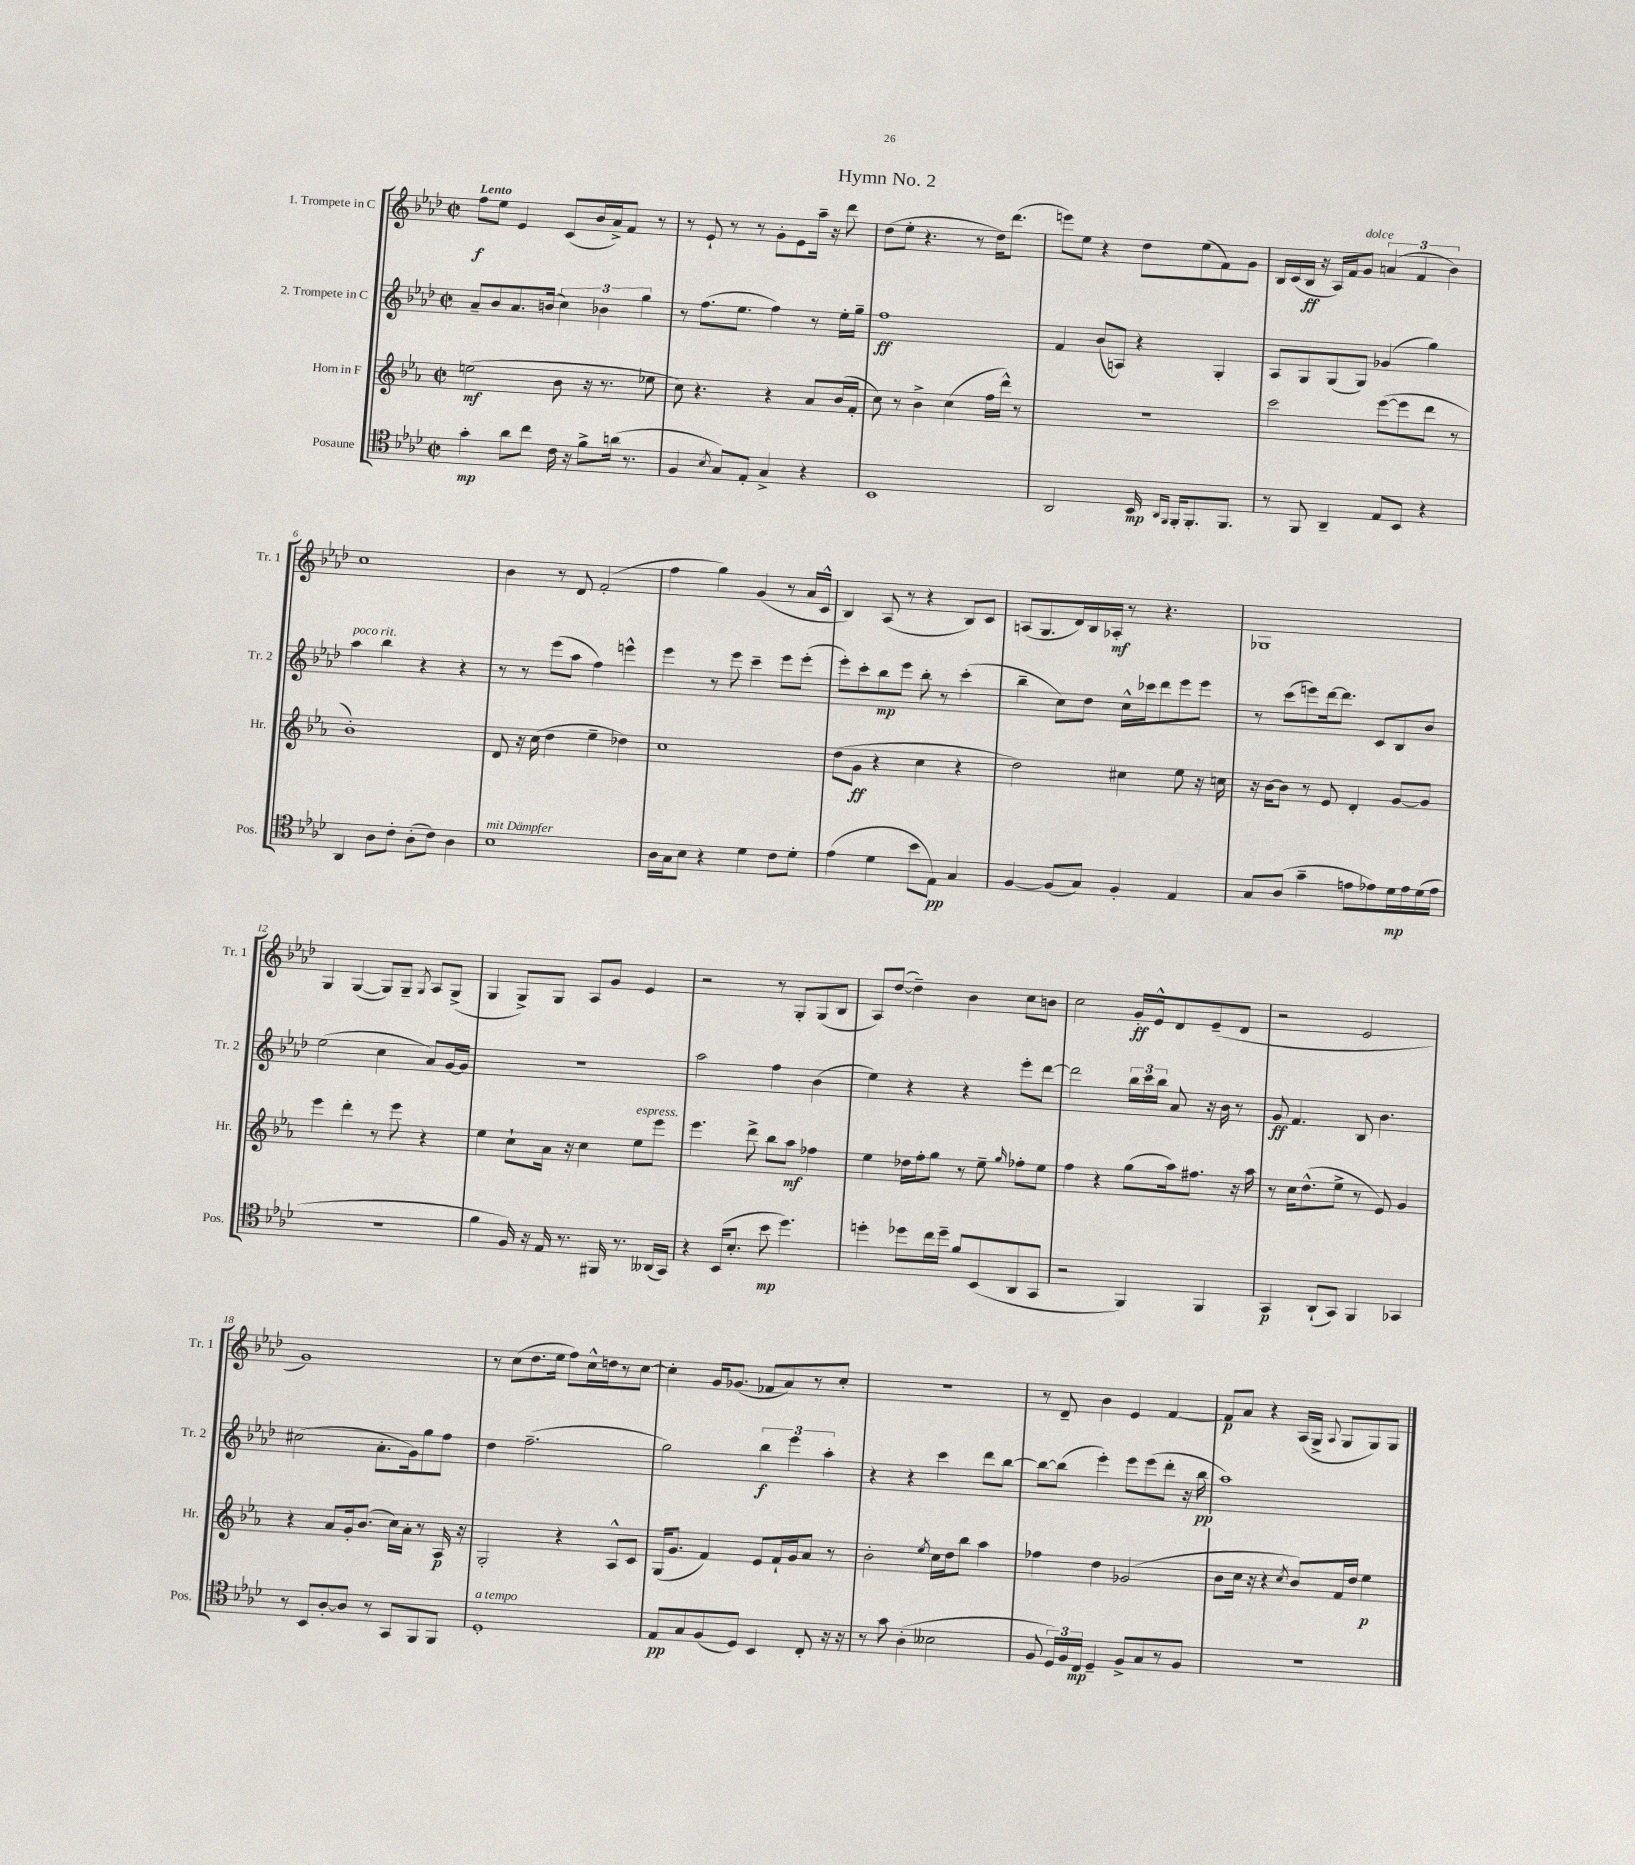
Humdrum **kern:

**kern	**kern	**kern	**kern
*staff4	*staff3	*staff2	*staff1
*clefC4	*clefG2	*clefG2	*clefG2
*k[b-e-a-d-]	*k[b-e-a-]	*k[b-e-a-d-]	*k[b-e-a-d-]
*M2/2	*M2/2	*M2/2	*M2/2
*met(c|)	*met(c|)	*met(c|)	*met(c|)
4g'\	(2ee\	8a-~/L	8ff\L
.	.	8b-/	8ee-\J
8a-\L	.	8.a-/	4e-/
8cc\J	.	.	.
.	.	(16b/Jk	.
16c\	8b-\	6cc\)	(8c/L
16r	.	.	.
8f^\L	16r	.	16b-/L
.	.	6b-\	.
.	8.r	.	16a-^/J)
(16a\Jk	.	.	8f/J
8.r	.	.	.
.	.	6gg\	.
.	8ee-\	.	8r
=	=	=	=
4F/	8cc\)	8r	8r
.	4.r	(8.ff\L	8e-`/
8qB-/	.	.	.
8G/L)	.	.	8r
.	.	8.ee-\J	.
8E-'/J	.	.	8r
4G^/	4r	4ff\)	8g'\L
.	.	.	8e-\
4r	8a-/L	8r	16aa-~\Jk
.	.	.	16r
.	(16b-/L	16ee-'\LL	8ddd-\
.	16f'/JJ	16gg~\JJ	.
=	=	=	=
1BB-	8cc\)	1ff	(8dd-\L
.	8r	.	8ee-'\J
.	4b-^\	.	4.r
.	(4cc\	.	.
.	.	.	8r
.	16ff\LL	.	16dd-\LK)
.	16ddd^^\JJ)	.	(8.ddd-\J
.	8r	.	.
=	=	=	=
2AA-/	1r	4f/	8eee\L)
.	.	.	8ee-\J
.	.	(8b-/L	4r
.	.	8A/J)	.
16BB-/	.	4r	8dd-\L
16qqAA-/LL	.	.	.
16qqFF/JJ	.	.	.
16FF'/LK	.	.	.
8.FF'/	.	.	(8ee-\
.	.	4G'/	8f\)
8.FF/J	.	.	.
.	.	.	8g\J
=	=	=	=
8r	2ccc\	8A-/L	16B-/LL
.	.	.	(16c/
8FF/	.	8G/	16B-/JJ
.	.	.	16r
4AA-~/	.	(8G/	16A-/LL)
.	.	.	16f/J
.	.	8G/J)	8g/J
8E-/L	([8eee-\L	(4g-/	(6a/
8BB-/J	8eee-\]	.	.
.	.	.	6f/
4r	8ddd\J	4gg\)	.
.	.	.	6b-\)
.	8r	.	.
=	=	=	=
4AA-/	1b-')	4aa-\	1cc
8A-\L	.	4bb-\	.
8c'\J	.	.	.
(8A-'\L	.	4r	.
8c\J)	.	.	.
4A-\	.	4r	.
=	=	=	=
1B-	8d/	8r	4b-\
.	16r	8r	.
.	(16cc\	.	.
.	4dd\	(8eee-\L	8r
.	.	8aa-\J	8d-/
.	4ee-~\	4ff\)	(2f'/
.	4dd-\)	4eee^^\	.
=	=	=	=
16A-\LL	1cc	4eee-\	4ff\
16G\J	.	.	.
8B-\J	.	.	.
4r	.	8r	4gg\)
.	.	8eee-\	.
4d-\	.	4ccc~\	(4g/
8c\L	.	8eee-\L	8r
8d-'\J	.	(8eee-'\J	16a-/LL
.	.	.	16c^^/JJ
=	=	=	=
(4e-\	(8dd\L	8eee-'\L)	4B-/)
.	8g\J	8ccc'\	.
4d-\	4r	8bb-\	(8A-/
.	.	8eee-\J	8r
8b-\L	4cc\	8bb-'\	4r
8E-\J)	.	8r	.
4G/	4r	(4ccc'\	8B-/L)
.	.	.	8c/J
=	=	=	=
[4F/	2dd\)	4bb-~\	(8A/L
.	.	.	8.G/
(8F/]L	.	8cc\L)	.
.	.	.	16d-/L)
8G/J)	.	8dd-\J	16B-/
.	.	.	16A-'/JJ
4F'/	4cc#\	16cc^^\LL	8r
.	.	16ccc-\J	.
.	.	8ddd-\	4.r
4E-/	8ee-\	8eee-\	.
.	16r	8eee-\J	.
.	16cc\	.	.
=	=	=	=
8G/L	16r	8r	1G-
.	[16b-\LK	.	.
(8A-/J	8b-\]J	(8ccc\L	.
4g~\	8r	8eee\)	.
.	8e-/	[16ddd-\k	.
.	.	8.ddd-\]J	.
8e\L	4d'/	.	.
8e-\)	.	8c/L	.
16d-\L	[8g/L	8B-/	.
16e-\	.	.	.
(16d-\	8g/]J	8b-/J	.
16e-\JJ	.	.	.
=	=	=	=
1r	4eee-\	(2ee-\	4G/
.	4ddd'\	.	([4G/
.	8r	4cc\	8G/]L)
.	8eee-\	.	8G~/J
.	.	.	8qG/
.	4r	8a-/L)	8A-/L
.	.	[16g/L	(8G^/J
.	.	16g/]JJ	.
=	=	=	=
4f\	4ee-\	1r	4G/
16F/)	8cc`\L	.	8G^/L)
16r	.	.	.
16E-/	16a-\Jk	.	8G/J
8.r	16r	.	.
.	4cc\	.	8A-/L
16FF#/	.	.	8g/J
8.r	.	.	.
.	8ee-\L	.	4e-/
(16AA--/LL	8eee-\J	.	.
16GG/JJ)	.	.	.
=	=	=	=
4r	4.eee-\	2aa-\	2r
(16BB-/LK	.	.	.
8.B-'/J	.	.	.
.	8ddd^\	.	.
8b-\	8bb-\L	4ff\	8r
4.dd-\)	8aa-\J	.	8G'/L
.	4ff-\	(4b-\	(8G/
.	.	.	8B-/J
=	=	=	=
4dd'\	4ee-\	4ee-\)	8A-/L)
.	.	.	([8dd-/J
8dd-\L	16dd-\LL	4r	4dd-~\])
.	16ff'\J	.	.
16cc\L	8gg\J	.	.
16dd-~\JJ	.	.	.
8f/L	8r	4r	4b-\
(8BB-/	8ee-~\	.	.
.	16qqgg/	.	.
8AA-/	8ff-'\L	8eee-'\L	8cc\L
8GG/J	8ee-\J	[8ddd-\J	8b\J
=	=	=	=
2r	4ff\	2ddd-\]	2cc\
.	4r	.	.
4FF/)	(8gg\L	24bb-\LL	16g'/LL
.	.	24ccc\	.
.	.	.	16e-^^/J
.	.	24bb-\JJ	.
.	16aa-\k)	8a-/	8d-/
.	8.ff#\J	.	.
4FF/	.	16r	(8e-~/
.	.	16b-\	.
.	16r	8r	8d-/J
.	16aa-\	.	.
=	=	=	=
4GG/	8r	8g/	2r
.	16cc\LK	4.f/	.
.	(8.dd^^\	.	.
(8AA-`/L	.	.	.
8GG/J)	8ee-^\J	.	.
4FF/	8r	8B-/	2e-/
.	8e-/)	4.b-\	.
4GG-/	4g/	.	.
=	=	=	=
8r	4r	(2cc#\	1g)
8BB-/L	.	.	.
[8A-'/	8a-/L	.	.
8A-/]J	16g'/k	.	.
.	(8.b-/J	.	.
8r	.	8.a-'\L	.
8GG/L	16cc\LL)	.	.
.	16a-'\JJ	16g\k)	.
8FF/	8r	8gg\	.
8FF/J	16A-/	8ff\J	.
.	16r	.	.
=	=	=	=
1D-'	2G'/	4dd-\	8r
.	.	.	(8cc\L
.	.	(2.ff~\	8.dd-\
.	.	.	16ee-\Jk
.	4r	.	8ff\L)
.	.	.	16cc^^\L
.	.	.	16dd\J
.	8A-^^/L	.	8r
.	8c/J	.	[8cc\J
=	=	=	=
8E-/L	(16G/LK	2gg\)	4cc'\]
.	8.g/J	.	.
8G/	.	.	.
(8F/	4f/)	.	16g/LK
.	.	.	(8.g-/J
8D-/J)	.	.	.
4BB-/	8e-/L	6bb-\	8f-/L
.	16f`/L	.	8a-/)
.	.	6eee-\	.
.	16g/J	.	.
8C'/	8a-/J	.	8r
.	.	6aa-'\	.
16r	8r	.	8cc'/J
16r	.	.	.
=	=	=	=
8r	2b-'\	4r	1r
8g\	.	.	.
(4A-'\	.	4r	.
.	8qee-/	.	.
2B--\	16cc\LL	4ccc\	.
.	16dd\J	.	.
.	8bb-\J	.	.
.	4aa-\	8ddd-\L	.
.	.	[8bb-\J	.
=	=	=	=
8F/	4ff-\	8bb-\_L	8r
24D-/LL)	.	(8bb-\]J	8d-~/
24F/	.	.	.
24C/JJ	.	.	.
4D-~/	4dd\	4eee-'\)	4b-\
8F^/L	(2g-/	8eee-\L	4e-/
8G/	.	(8eee-\	.
8r	.	8ddd-'\J	[4f/
8F/J	.	16r	.
.	.	16bb-\	.
=	=	=	=
1r	8b-\L	1aa-)	8f/]L
.	16cc\Jk	.	8a-/J
.	16r	.	.
.	4r	.	4r
.	8qcc/	.	.
.	8b-/L)	.	(16A-/LL
.	.	.	16G^/JJ
.	.	.	8qqA-/
.	16f/L	.	8G/L
.	16dd/JJ	.	.
.	4ee-\	.	8G/)
.	.	.	8G/J
==	==	==	==
*-	*-	*-	*-
